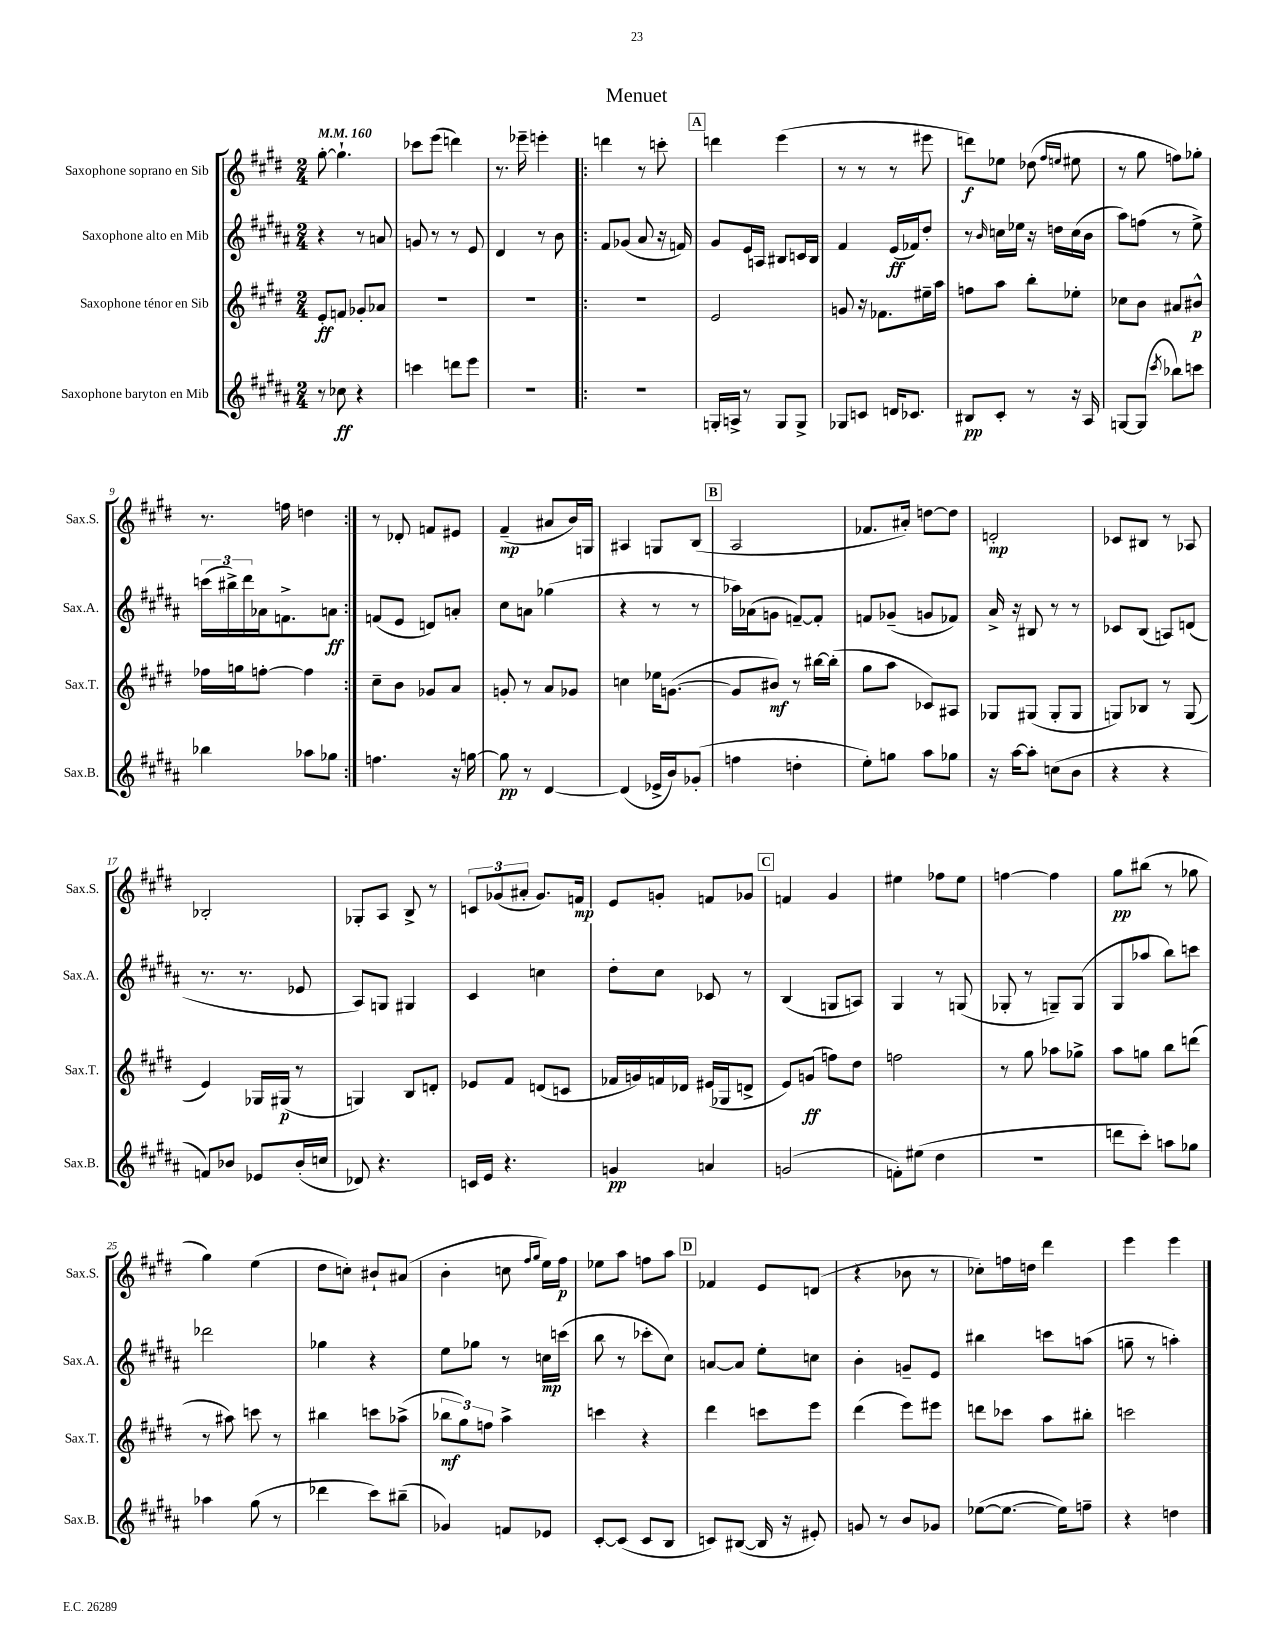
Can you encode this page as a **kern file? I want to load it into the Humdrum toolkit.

**kern	**kern	**kern	**kern
*staff4	*staff3	*staff2	*staff1
*clefG2	*clefG2	*clefG2	*clefG2
*k[f#c#g#d#a#]	*k[f#c#g#d#]	*k[f#c#g#d#a#]	*k[f#c#g#d#]
*M2/4	*M2/4	*M2/4	*M2/4
*MM160	*MM160	*MM160	*MM160
8r	8e'	4r	[8gg#'
8cc-	8f	.	4.gg#`]
4r	8g-'	8r	.
.	8a-	8a	.
=	=	=	=
4ccc	2r	8g	8ccc-
.	.	8r	(8eee
8ddd	.	8r	4ddd)
8eee	.	8e	.
=	=	=	=
2r	2r	4d#	8.r
.	.	.	16eee-~
.	.	8r	4eee'
.	.	8b	.
=!|:	=!|:	=!|:	=!|:
2r	2r	8f#	4ddd
.	.	(8g-	.
.	.	8a#	8r
.	.	16r	8ccc'
.	.	16f)	.
=	=	=	=
16G'	2e	8g#	4ddd
16A^	.	.	.
8r	.	16e	.
.	.	16A	.
8G	.	8B#	(4eee
8G^	.	16c	.
.	.	16B#	.
=	=	=	=
8G-	8g	4f#	8r
8c	16r	.	8r
.	8.f-	.	.
16d	.	(16e	8r
8.c-	.	16f-)	.
.	16ee#~	8dd#'	8eee#
.	16aa	.	.
=	=	=	=
8B#	8ff	8r	8ddd)
.	.	16qqb	.
8c#'	8aa	16cc	8ee-
.	.	16ee-	.
8r	8bb'	16r	(8dd-
.	.	16dd	.
.	.	.	16qqff#
.	.	.	16qqee
16r	8ee-'	(16cc	8ee#
16A#	.	16b	.
=	=	=	=
[8G	8cc-	8aa#)	8r
(8G]	8b	(8ff	8gg#
8qccc#	.	.	.
8bb-)	8a#	8r	8ff)
8ccc	8b#^^	8ee^)	8gg-'
=	=	=	=
4bb-	16ff-	(24ccc	8.r
.	.	24bb#^)	.
.	16gg	.	.
.	.	24ddd#	.
.	[8ff'	16a-	.
.	.	8.f^	16ff
8aa-	4ff]	.	4dd
8gg-	.	8a	.
=:|!	=:|!	=:|!	=:|!
4.ff	8cc#~	(8f	8r
.	8b	8e	8d-'
.	8g-	8d)	8f
16r	8a	8a'	8e#
[16gg	.	.	.
=	=	=	=
8gg]	8g'	8cc#	(4f#~
8r	8r	8a	.
[4d#	8a	(4gg-	8a#
.	8g-	.	16b)
.	.	.	16G
=	=	=	=
(4d#]	4cc	4r	4A#
16e-^	16ee-	8r	8G
16b)	([8.g	.	.
(8g-'	.	8r	(8B
=	=	=	=
4ff	8g]	16aa-)	2A
.	.	(16a-	.
.	8b#)	8g	.
4dd'	8r	[8f~)	.
.	[16bb#	8f']	.
.	(16bb#']	.	.
=	=	=	=
8ee')	8gg#	8f	8.f-
8gg	8aa	(8g-~	.
.	.	.	16a#')
8aa#	8c-)	8g	[8dd
8gg-	8A#	8f-)	8dd]
=	=	=	=
16r	8G-	16a#^	2d'
[16aa#	.	16r	.
8aa#']	(8G#	8B#	.
(8cc	8G#'	8r	.
8b	8G#	8r	.
=	=	=	=
4r	8G)	8c-	8c-
.	8B-	(8B	8B#
4r	8r	8A)	8r
.	(8G	(8d	8A-
=	=	=	=
8f)	4e)	8.r	2B-'
8b-	.	.	.
.	.	8.r	.
8e-	16G-	.	.
.	(16G#	.	.
(16b-'	8r	8e-	.
16cc	.	.	.
=	=	=	=
8d-)	4G)	8A#)	8G-'
4.r	.	8G	8A
.	8B	4G#	8B^
.	8d'	.	8r
=	=	=	=
16c	8e-	4c#	12c
16e	.	.	.
.	.	.	(12g-
4.r	8f#	.	.
.	.	.	12a#'
.	(8d	4cc	8.g-)
.	8c	.	.
.	.	.	16f
=	=	=	=
4g	16f-	8dd#'	8e
.	16g)	.	.
.	16f	8cc#	8g'
.	16d-	.	.
4a	(16e#	8c-	8f
.	16G-	.	.
.	8d^	8r	8g-
=	=	=	=
(2g	8e)	(4B	4f
.	(8g	.	.
.	8ff)	8G	4g#
.	8dd#	8A)	.
=	=	=	=
8f')	2ff	4G#	4ee#
(8ee#	.	.	.
4dd#	.	8r	8ff-
.	.	(8G	8ee#
=	=	=	=
2r	8r	8G-'	[4ff
.	8gg#	8r	.
.	8aa-	8G~)	4ff]
.	8gg-^	(8G	.
=	=	=	=
8ddd	8aa	8G#	8gg#
8ccc#')	8gg	8aa-	(8bb#
8aa	8bb	8bb)	8r
8gg-	(8ddd	8ccc	8gg-
=	=	=	=
4aa-	8r	2ddd-	4gg#)
.	8aa#)	.	.
(8gg#	8ccc	.	(4ee
8r	8r	.	.
=	=	=	=
4ddd-	4bb#	4gg-	8dd#
.	.	.	8cc')
8ccc#)	8ccc	4r	8b#`
(8bb#~	(8aa-^	.	(8a#
=	=	=	=
4g-)	12bb-	8ee	4b'
.	12gg#)	.	.
.	.	8gg-	.
.	12ff	.	.
8f	4aa^	8r	8cc
.	.	.	16qqff#
.	.	.	16qqgg#
8e-	.	16cc	16ee)
.	.	(16ccc	16ff#
=	=	=	=
[8c#'	4ccc	8bb	8ee-
(8c#]	.	8r	8aa
8c#	4r	8ccc-'	8ff
8B	.	8cc#)	8aa
=	=	=	=
8c)	4ddd#	[8a	4f-
([8B#	.	8a]	.
16B#]	8ccc	8ee'	8e
16r	.	.	.
8e#')	8eee	8cc	(8d
=	=	=	=
8g	(4ddd#	4b'	4r
8r	.	.	.
8b	8eee)	8g~	8b-
8g-	8eee#	8e	8r
=	=	=	=
([8ee-	8ddd	4bb#	8cc-')
8.ee-_	8ccc-	.	16ff
.	.	.	16dd
.	8aa	8ccc	4ddd#
16ee-])	.	.	.
8ff~	8bb#'	(8aa	.
=	=	=	=
4r	2ccc	8gg~	4eee
.	.	8r	.
4dd	.	4aa')	4eee
==	==	==	==
*-	*-	*-	*-
